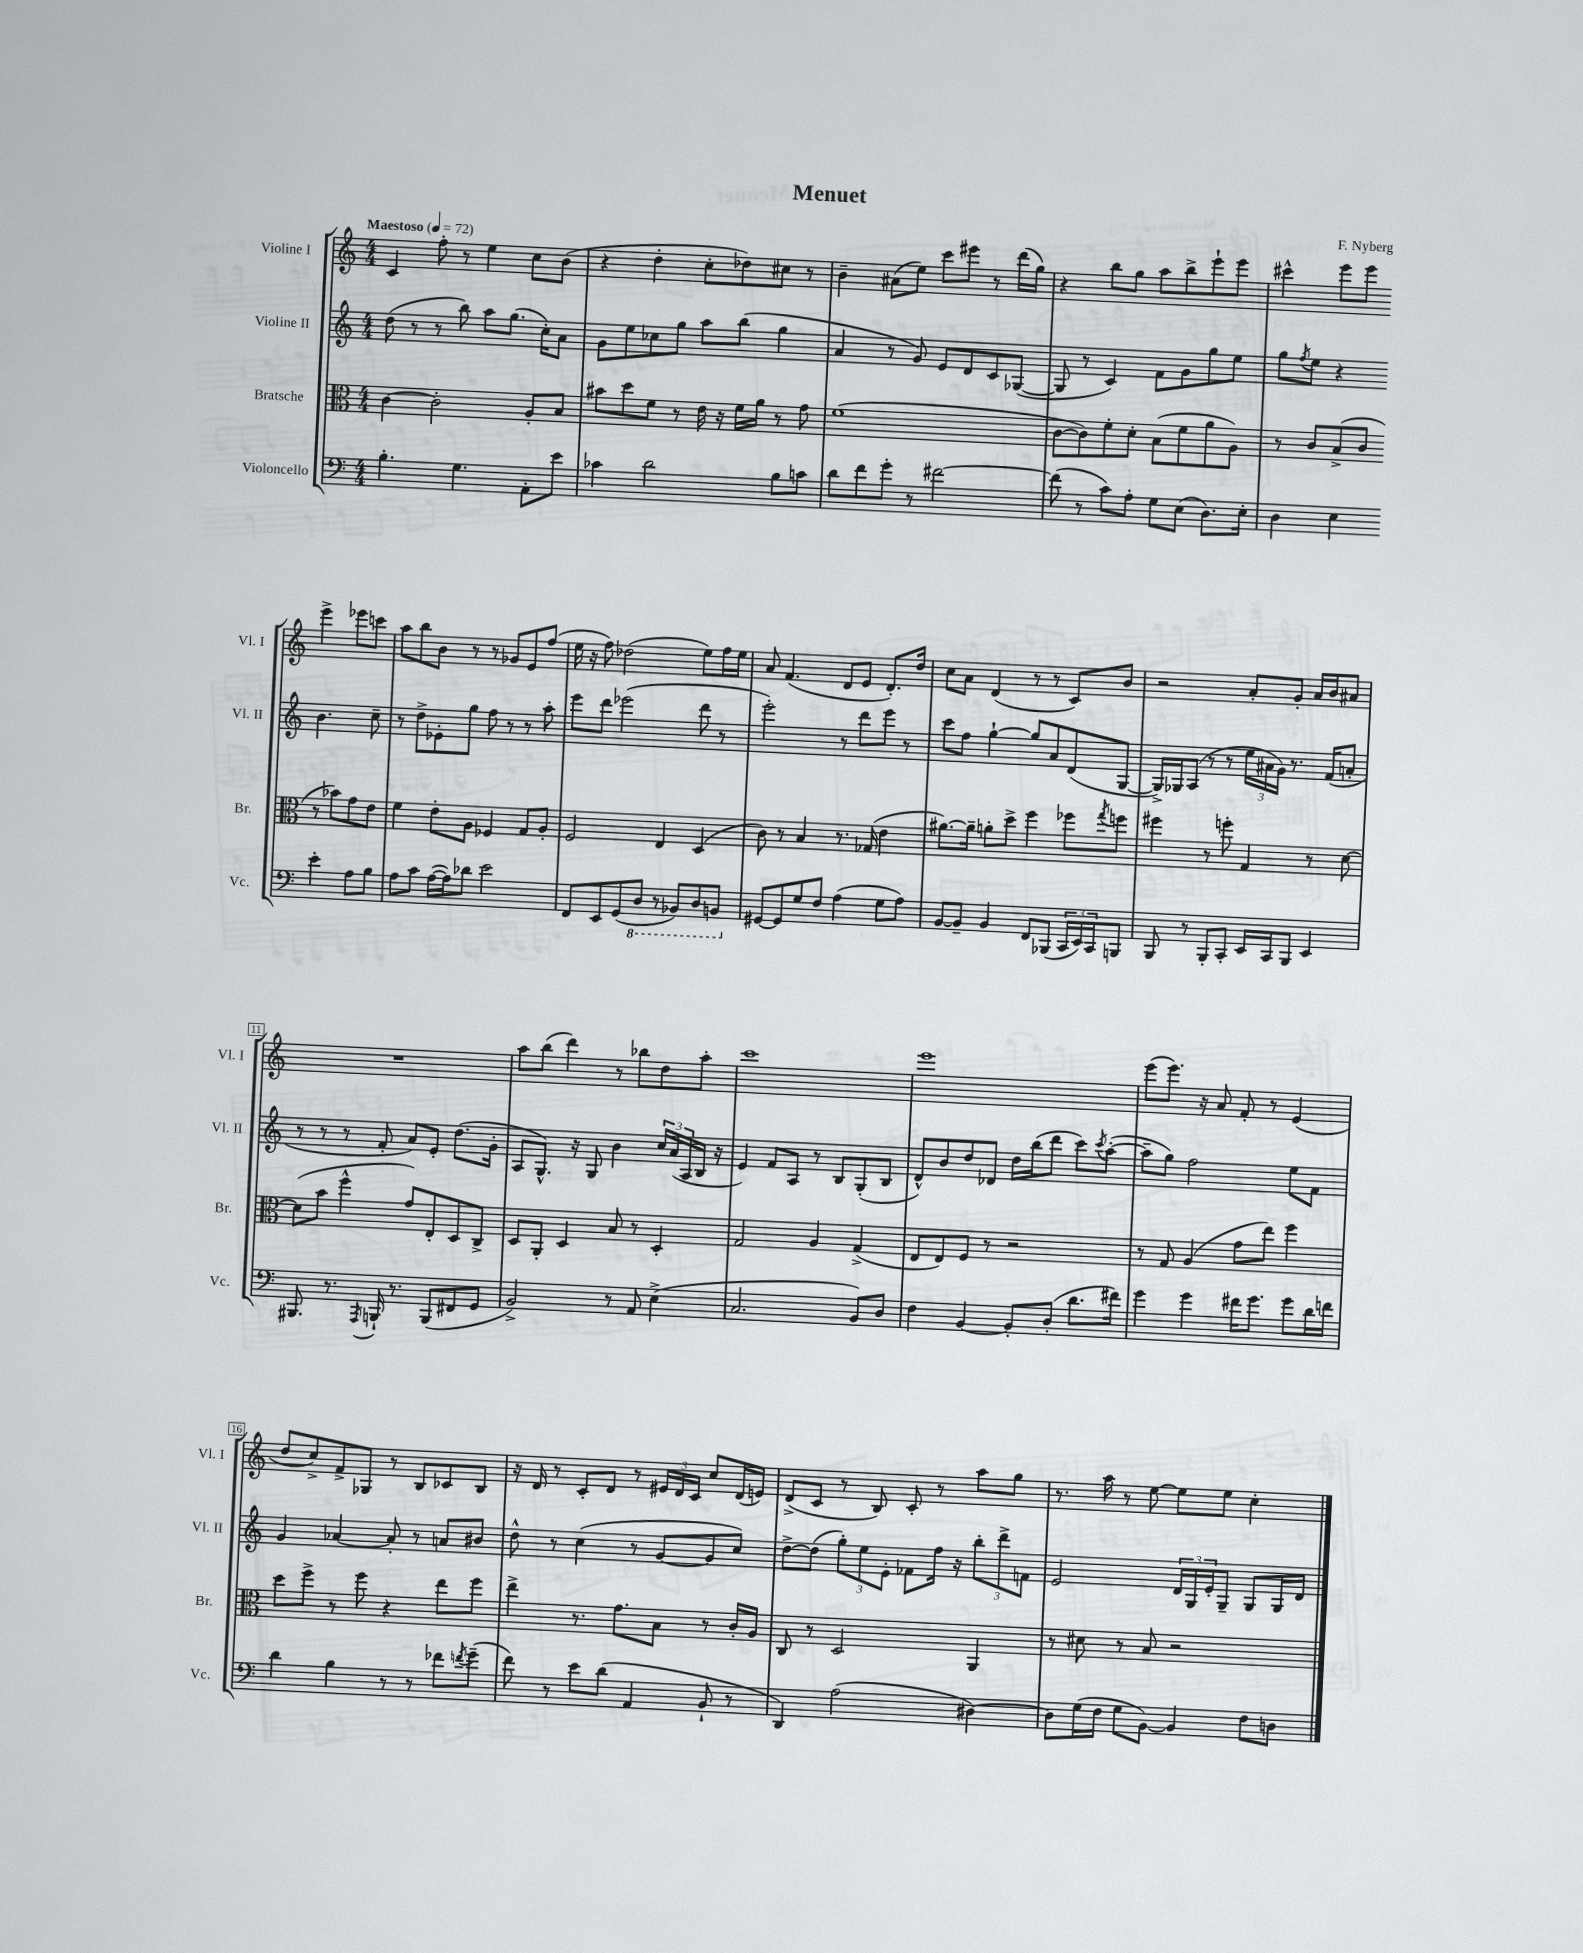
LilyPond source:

\header { title = "Menuet" composer = "F. Nyberg" }
<<
\new StaffGroup <<
\new Staff = "s0" \with { instrumentName = "Violine I" shortInstrumentName = "Vl. I" } {
    \clef treble \key c \major \numericTimeSignature \time 4/4 \tempo "Maestoso" 4 = 72
    c'4 f''8-. r8 e''4 c''8 b'8( |
    r4 d''4-. c''8-. des''8) cis''8 r8 |
    b'4-- ais'8( e''8) c'''8 eis'''8 r8 d'''16( g''16) |
    r4 b''8 g''8 a''8 b''8-> e'''8-! e'''8 |
    cis'''4-^ e'''8 e'''8 e'''4-> ees'''8 c'''8 |
    a''8 b''8 b'8 r8 r8 ges'8 e'8 f''8( |
    e''16 r16 f''8) des''2( e''8) f''16 e''16 |
    a'8 f'4.( d'8 e'8 d'8.-.) d''16 |
    c''8 a'8 d'4( r8 r8 c'8) b'8 |
    r2 a'8-. g'8-. a'16 b'16 ais'8 |
    R1 |
    a''8 b''8( d'''4) r8 bes''8 d''8 a''8-. |
    c'''1 |
    e'''1 |
    e'''8( e'''8.) r16 a'8 f'8-. r8 e'4( |
    d''8 c''8->) f'8-> ges8 r8 b8 ces'8 b8 |
    r16 d'16 r8 c'8-. d'8 r8 \tuplet 3/2 { eis'16 d'16 c'16 } c''8 d'16( e'16) |
    d'8->( c'8 r8 b8) c'8-. r8 a''8 g''8 |
    r8. a''16 r8 e''8~ e''8 e''8 c''4-. \bar "|." |
}
\new Staff = "s1" \with { instrumentName = "Violine II" shortInstrumentName = "Vl. II" } {
    \clef treble \key c \major \numericTimeSignature \time 4/4
    d''8( r8 r8 b''8) a''8 g''8.( c''16-.) a'8 |
    g'8 e''8 ces''8 g''8 a''8 b''8( g''4 |
    a'4 r8 g'8) e'8 d'8 c'8 ges8~( |
    ges8 r8 c'4) f'8 g'8 g''8 e''8 |
    g''8 \acciaccatura { f''8 } e''8 r4 b'4. c''8-- |
    r8 d''8-> ees'8-. g''8 f''8 r8 r8 a''8-. |
    e'''8 d'''8 ees'''2( d'''8 r8 |
    e'''2-.) r8 d'''8 e'''8 r8 |
    c'''8 f''8 g''4~-! g''8 a'8 d'8( g8~ |
    g16->) ges16 a8( r8 r8 \tuplet 3/2 { e''16 ais'16 g'16) } r8. f'16( a'8-. |
    r8 r8 r8 f'8-. a'8) e'8-. d''8.( g'16-. |
    a8 g8.-^) r16 g8 b'4 \tuplet 3/2 { c''16 a'16( a16 } b16 r16 |
    e'4) f'8 a8 r8 b8 g8-.( b8 |
    d'8-^) b'8 d''8 des'8 d''16 b''16( d'''8 c'''8) \acciaccatura { c'''8 } a''8~-.( |
    a''8-- g''8) f''2 e''8 f'8 |
    g'4 aes'4~ aes'8-. r8 a'8 bis'8 |
    d''8-^ r8 c''4( r8 g'8~ g'8 c''8) |
    d''8~-> d''8( \tuplet 3/2 { g''8-.) e''8 e'8-. } fes'8 f''16 r16 \tuplet 3/2 { b''8-. d'''8-> f'8 } |
    e'2 \tuplet 3/2 { d'16 g16 e'16-. } g8-- g8 g16 d'16 \bar "|." |
}
\new Staff = "s2" \with { instrumentName = "Bratsche" shortInstrumentName = "Br." } {
    \clef alto \key c \major \numericTimeSignature \time 4/4
    c'4~ c'2-. a8-. b8 |
    bis'8 d''8 f'8 r8 e'16 r16 f'16 a'16 r8 g'8 |
    f'1( |
    c'8~ c'8) f'8-. d'8-. b8( f'8 a'8 a8) |
    r8 c'8 b8->( c'8 r8 bes'8) g'8 e'8 |
    f'4 e'8-. a8 fes4 g8 a8-. |
    f2 e4 d4( |
    c'8) r8 b4 r8. ges16( e'4 |
    ais'8.~) ais'16-- a'8-. d''8-> f''4 fes''8 \acciaccatura { g''8 } f''8 |
    fis''4 r8 f''8-. g4 r8 d'8~ |
    d'8( b'8 f''4-^ g'8) e8-. d8 c8-> |
    d8 a,8-. d4 b8 r8 d4-. |
    g2 a4 g4->( |
    e8 e8) f8 r8 r2 |
    r8 g8 a4( g'8 e''8) f''4 |
    d''8 f''8-> r8 f''8 r4 e''8 f''8 |
    e''4-> r8. g'8. b8 r8 c'16-. a16 |
    c8 r8 d2 a,4 |
    r8 dis'8 r8 b8 r2 \bar "|." |
}
\new Staff = "s3" \with { instrumentName = "Violoncello" shortInstrumentName = "Vc." } {
    \clef bass \key c \major \numericTimeSignature \time 4/4
    b4.-. g4. a,8-. e'8 |
    ces'4 d'2 b8 c'8 |
    d'8 f'8 g'8-. r8 fis'2~ |
    fis'8( r8 c'8) a8-. g8 e8( d8.) e16-. |
    d4 e4 e'4-. a8 b8 |
    a8 c'8 a16~( a16) des'8 e'2 |
    f,8 e,8 g,8( \ottava #-1 d,8 r8 bes,,8) d,8 b,,8 \ottava #0 |
    gis,8~ gis,8 g8 f8 a4( g8 a8) |
    b,8~ b,8-- b,4 f,8 bes,,8( \tuplet 3/2 { c,16 e,16) c,16 } b,,8 |
    b,,8 r8 b,,8-. c,8-. e,16 c,16 b,,8 e,4 |
    bis,,8. r8. \acciaccatura { a,,8 } b,,16-! r8. b,,8( fis,8 g,8 |
    b,2->) r8 a,8 e4->( |
    c2. b,8) d8 |
    f4 b,4~ b,8-. d8-.( d'8. fis'16) |
    g'4 g'4 fis'16 g'8. g'8 d'16 f'16 |
    d'4 b4 r8 r8 fes'8 \acciaccatura { f'8 } g'8--( |
    f'8) r8 e'8 d'8( a,4 b,8-! r8 |
    d,4) a2( dis4~) |
    dis8 g16( f16 g8 b,8~) b,4 f8 d8 \bar "|." |
}
>>
>>
\layout { \context { \Score \override BarNumber.stencil = #(make-stencil-boxer 0.1 0.3 ly:text-interface::print) } }
